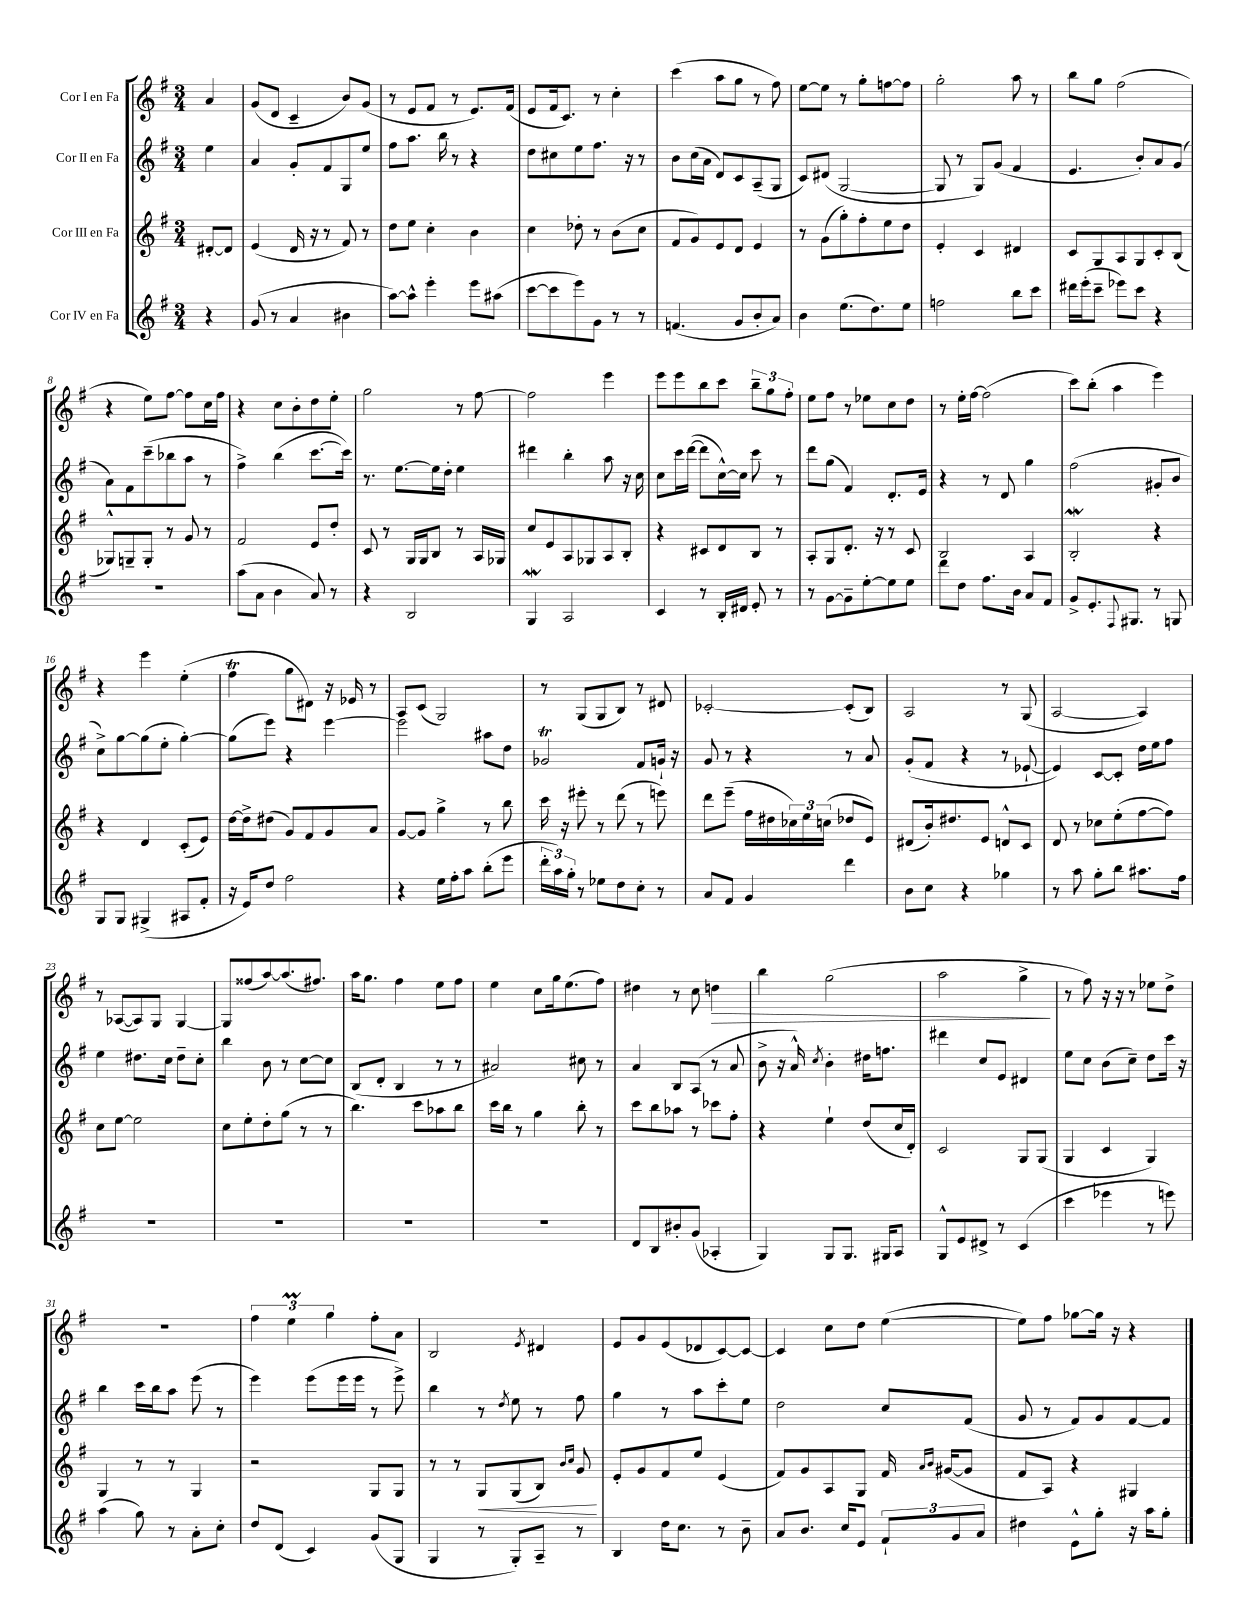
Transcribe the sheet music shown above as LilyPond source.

<<
\new StaffGroup <<
\new Staff = "s0" \with { instrumentName = "Cor I en Fa" } {
    \clef treble \key g \major \numericTimeSignature \time 3/4 \partial 4
    a'4 |
    g'8( d'8 c'4-- b'8) g'8( |
    r8 e'8 fis'8 r8 e'8.) fis'16( |
    e'8 fis'16 c'8.) r8 c''4-. |
    c'''4( a''8 g''8 r8 fis''8) |
    e''8~ e''8 r8 g''8-. f''8~ f''8 |
    g''2-. a''8 r8 |
    b''8 g''8 fis''2( |
    r4 e''8) fis''8~ fis''8 c''16 fis''16 |
    r4 c''8 b'8-. d''8 e''8-. |
    g''2 r8 fis''8~ |
    fis''2 e'''4 |
    e'''8 e'''8 b''8 c'''8 \tuplet 3/2 { b''8-- g''8 fis''8-. } |
    e''8 fis''8 r8 ees''8 c''8 d''8 |
    r8 e''16-. fis''16~ fis''2( |
    c'''8) b''8-.( a''4 e'''4) |
    r4 e'''4 e''4-.( |
    fis''4\trill g''8 dis'8) r16 ees'16 r8 |
    a8 c'8( g2) |
    r8 g8( g8 b8) r8 dis'8 |
    ces'2~-. ces'8-.( b8) |
    a2 r8 g8( |
    a2~ a4) |
    r8 aes8~( aes8) g8 g4~ |
    g8 fisis''8( a''8~) a''8.( fis''8.) |
    a''16 g''8. fis''4 e''8 fis''8 |
    e''4 c''8 g''16 e''8.( fis''8) |
    dis''4 r8 c''8 d''4\> |
    b''4 g''2( |
    a''2 g''4->\! |
    r8 fis''8) r16 r16 r8 ees''8 d''8-> |
    R2. |
    \tuplet 3/2 { fis''4 e''4\prall g''4 } fis''8-. a'8 |
    b2 \acciaccatura { e'8 } dis'4 |
    e'8 g'8 e'8( des'8 c'8~) c'8~ |
    c'4 c''8 d''8 e''4~( |
    e''8) fis''8 ges''8~ ges''16 r16 r4 \bar "|." |
}
\new Staff = "s1" \with { instrumentName = "Cor II en Fa" } {
    \clef treble \key g \major \numericTimeSignature \time 3/4 \partial 4
    e''4 |
    a'4 g'8-. fis'8 g8 e''8 |
    fis''8 a''8. b''16 r8 r4 |
    d''8 cis''8 e''8 fis''8. r16 r8 |
    b'8 c''16( a'16 d'8) c'8 a8--( g8 |
    c'8) dis'8( g2~ |
    g8 r8 g8) g'8( fis'4 |
    e'4. b'8-.) a'8 g'8( |
    a'8) fis'8 c'''8--( bes''8 a''8 r8 |
    fis''4->) b''4( c'''8.~ c'''16) |
    r8. e''8.~ e''16 d''16-. e''4 |
    dis'''4 b''4-. a''8 r16 c''16 |
    c''8 c'''16 d'''16~( d'''8 c''16~-^) c''16 c'''8 r8 |
    d'''8 g''8( fis'4) d'8.-. e'16 |
    r4 r8 d'8 g''4 |
    fis''2( gis'8-. b'8 |
    c''8->) g''8~ g''8( e''8-. g''4~-.) |
    g''8( e'''8) r4 e'''4~ |
    e'''2 ais''8 d''8 |
    ges'2\trill fis'8 g'16-! r16 |
    g'8 r8 r4 r8 a'8 |
    g'8-.( fis'8 r4 r8 ees'8~-! |
    ees'4) c'8~ c'8-. d''16 e''16 fis''8 |
    e''4 dis''8. c''16 dis''8-- c''8-. |
    b''4 b'8 r8 c''8~ c''8 |
    b8( d'8-. b4 r8 r8 |
    ais'2) cis''8 r8 |
    a'4 b8 a8( r8 a'8 |
    b'8-> r16 a'16-^) \acciaccatura { c''8 } b'4-. dis''16 f''8. |
    dis'''4 c''8 e'8 dis'4 |
    e''8 c''8 b'8( c''8--) d''8 c'''16 r16 |
    b''4 c'''16 b''16 a''8 e'''8( r8 |
    e'''4) e'''8( e'''16 e'''16 r8 e'''8->) |
    b''4 r8 \acciaccatura { d''8 } e''8 r8 fis''8 |
    g''4 r8 a''8 c'''8-. e''8 |
    d''2 c''8 fis'8( |
    g'8 r8 fis'8) g'8 fis'8~ fis'8 \bar "|." |
}
\new Staff = "s2" \with { instrumentName = "Cor III en Fa" } {
    \clef treble \key g \major \numericTimeSignature \time 3/4 \partial 4
    dis'8~-. dis'8 |
    e'4( d'16 r16 r8 fis'8) r8 |
    d''8 e''8 c''4-. b'4 |
    c''4 des''8-. r8 b'8( c''8 |
    fis'8 g'8) e'8 d'8 e'4 |
    r8 g'8( g''8-.) fis''8-. e''8 d''8 |
    e'4-. c'4 dis'4 |
    c'8 g8 a8 g8 c'8-. b8( |
    ges8-^) g8-- g8-. r8 g'8 r8 |
    fis'2 e'8 d''8-. |
    c'8 r8 g16 g16 b8 r8 a16 ges16 |
    c''8 e'8 a8 ges8 a8 b8-. |
    r4 cis'8 d'8 b8 r8 |
    a8-. g8 d'8.-. r16 r8 c'8 |
    b2 a4 |
    b2-.\mordent r4 |
    r4 d'4 c'8-.( e'8) |
    d''16~ d''16-> dis''8( g'8) fis'8 g'8 a'8 |
    g'8~ g'8 g''4-> r8 b''8 |
    c'''16 r16 eis'''8-. r8 d'''8( r8 e'''8) |
    d'''8 e'''8--( fis''16 dis''16 \tuplet 3/2 { ces''16) e''16 c''16( } des''8 e'8) |
    dis'8( b'16-.) dis''8. e'8 d'8-^ c'8 |
    d'8 r8 ces''8 e''8-.( fis''8~ fis''8) |
    c''8 e''8~ e''2 |
    c''8 e''8-. d''8-. g''8( r8 r8 |
    b''4.) c'''8 aes''8 b''8 |
    c'''16 b''16 r8 g''4 b''8-. r8 |
    c'''8 b''8 aes''8 r8 ces'''8 fis''8-. |
    r4 e''4-! d''8( c''16 d'16-.) |
    c'2 g8 g8( |
    g4 c'4 g4) |
    g4 r8 r8 g4 |
    r2 g8 g8 |
    r8 r8 g8\< g8( b8) \grace { b'16 c''16 } g'8\! |
    e'8-. g'8 fis'8 e''8 e'4( |
    fis'8) g'8 a8 g8 fis'16 \grace { a'16 b'16 } gis'16~( gis'8 |
    fis'8 a8) r4 gis4 \bar "|." |
}
\new Staff = "s3" \with { instrumentName = "Cor IV en Fa" } {
    \clef treble \key g \major \numericTimeSignature \time 3/4 \partial 4
    r4 |
    g'8( r8 a'4 bis'4 |
    a''8~) a''8-^ e'''4-. e'''8 ais''8( |
    c'''8~ c'''8 e'''8) g'8 r8 r8 |
    f'4.( g'8 b'8-. a'8) |
    b'4 e''8.( d''8.) e''8 |
    f''2 b''8 c'''8 |
    dis'''16 e'''16-.( c'''8-- ees'''8) c'''8 r4 |
    R2. |
    a''8( a'8 b'4 a'8) r8 |
    r4 b2 |
    g4\mordent a2 |
    c'4 r8 b16-. dis'16 e'8-. r8 |
    r8 g'8~ g'8-- e''8~-. e''8 e''8 |
    d'''8 d''8 fis''8. b'16 a'8 fis'8 |
    g'8-> e'8.-. \appoggiatura { fis8 } gis8. r8 g8 |
    g8 g8 gis4->( ais8 fis'8-. |
    r16 e'16) d''8 fis''2 |
    r4 e''16 fis''16-. a''8 b''8-.( e'''8 |
    \tuplet 3/2 { d'''16-. a''16) g''16-. } r8 ees''8 d''8 c''8-. r8 |
    a'8 fis'8 g'4 d'''4 |
    b'8 c''8 r4 ges''4 |
    r8 a''8 g''8-. b''8 ais''8. fis''16 |
    R2. |
    R2. |
    R2. |
    R2. |
    d'8 b8 bis'8-. g'8( aes4-. |
    g4) g8 g8. gis16 a8 |
    g8-^ e'8 dis'8-> r8 c'4( |
    c'''4 ees'''4 r8 e'''8) |
    a''4( g''8) r8 a'8-. c''8-. |
    d''8 d'8( c'4) g'8( g8 |
    g4 r8 g8-.) a8-- r8 |
    b4 d''16 c''8. r8 b'8-- |
    a'8 b'8. c''16 e'8 \tuplet 3/2 { fis'8-! g'8 a'8 } |
    dis''4 e'8-^ g''8-. r16 a''16 g''8-. \bar "|." |
}
>>
>>
